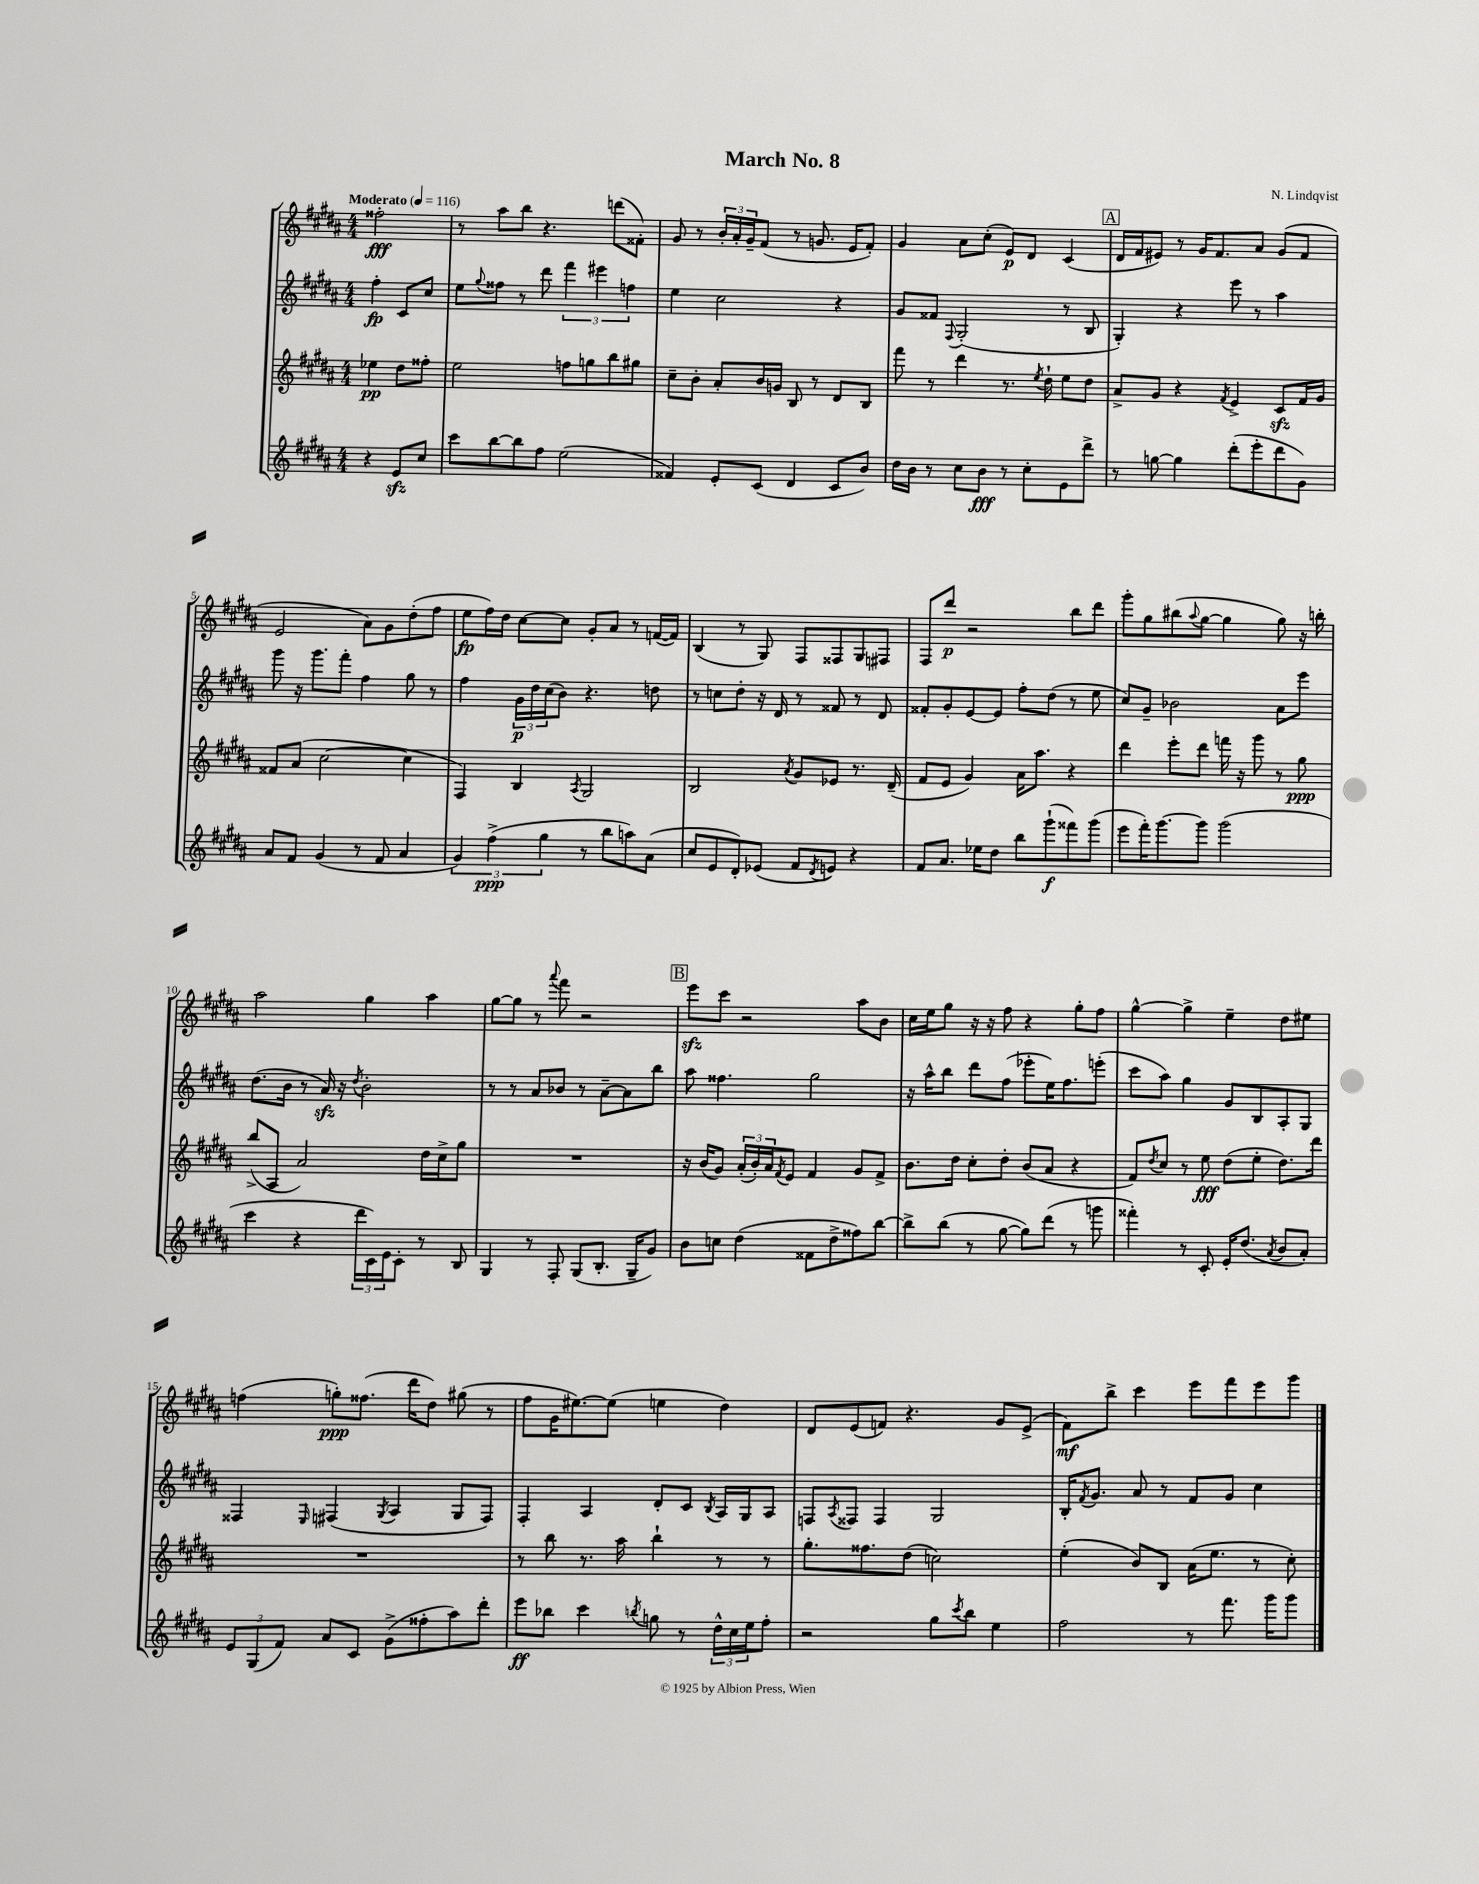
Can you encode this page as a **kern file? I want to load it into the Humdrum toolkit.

**kern	**dynam	**kern	**dynam	**kern	**dynam	**kern	**dynam
*part4	*part4	*part3	*part3	*part2	*part2	*part1	*part1
*staff4	*staff4	*staff3	*staff3	*staff2	*staff2	*staff1	*staff1
*clefG2	*	*clefG2	*	*clefG2	*	*clefG2	*
*k[f#c#g#d#a#]	*	*k[f#c#g#d#a#]	*	*k[f#c#g#d#a#]	*	*k[f#c#g#d#a#]	*
*M4/4	*	*M4/4	*	*M4/4	*	*M4/4	*
*MM116	*	*MM116	*	*MM116	*	*MM116	*
=	=	=	=	=	=	=	=
!	!	!	!	!	!	!LO:TX:a:B:t=Moderato	!
4r	.	4ee-X\	pp	4ff#'\	fp	2ff##X'\	fff
8ezz/L	.	8dd#\L	.	8c#/L	.	.	.
8cc#/J	.	8ff##X'\J	.	8cc#/J	.	.	.
=1	=1	=1	=1	=1	=1	=1	=1
8ccc#\L	.	2ee\	.	8ee\L	.	8r	.
.	.	.	.	8qqgg#/	.	.	.
[8bb\	.	.	.	8ff##X\J	.	8aa#\L	.
8bb\]	.	.	.	8r	.	8bb\J	.
8ff#\J	.	.	.	8ddd#\	.	4.r	.
(2ee\	.	8ffn\L	.	6fff#\	.	.	.
.	.	8ggn\	.	.	.	.	.
.	.	.	.	6eee#X\	.	.	.
.	.	8bb\	.	.	.	(8dddn\L	.
.	.	.	.	6ffn\	.	.	.
.	.	8gg#X\J	.	.	.	8f##X'\J)	.
=2	=2	=2	=2	=2	=2	=2	=2
4f##X/)	.	8cc#~\L	.	4ee\	.	8g#/	.
.	.	8b'\J	.	.	.	8r	.
8e'/L	.	8a#'/L	.	2cc#\	.	24b'/LL	.
.	.	.	.	.	.	24a#'/	.
.	.	.	.	.	.	24g#~/J	.
(8c#/J	.	16b/L	.	.	.	(8f#/J	.
.	.	16gn/JJ	.	.	.	.	.
4d#/	.	8B/	.	.	.	8r	.
.	.	8r	.	.	.	8.gn/	.
8c#/L	.	8d#/L	.	4r	.	.	.
.	.	.	.	.	.	16e/KL	.
8b/J)	.	8B/J	.	.	.	8f#'/J)	.
=3	=3	=3	=3	=3	=3	=3	=3
16dd#\LL	.	8fff#\	.	8g#/L	.	4g#/	.
16b\JJ	.	.	.	.	.	.	.
8r	.	8r	.	8f##X/J	.	.	.
.	.	.	.	8qqF#/	.	.	.
8cc#\L	.	4ddd#\	.	(2G#'/	.	8a#\L	.
8b\J	fff	.	.	.	.	(8cc#'\J	.
8r	.	8.r	.	.	.	8e/L)	p
8cc#'\L	.	.	.	.	.	8d#/J	.
.	.	8qee/	.	.	.	.	.
.	.	16dd#`\	.	.	.	.	.
8e\	.	8ee\L	.	8r	.	(4c#/	.
8ddd#^\J	.	8dd#\J	.	8B/	.	.	.
!!LO:REH:place=s1:t=A
=4	=4	=4	=4	=4	=4	=4	=4
8r	.	8a#^/L	.	4G#'/)	.	16d#/LL	.
.	.	.	.	.	.	16f#/J	.
[8ggn\	.	8g#/J	.	.	.	8e#X/J)	.
4gg\]	.	4r	.	4r	.	8r	.
.	.	.	.	.	.	16g#/KL	.
.	.	.	.	.	.	8.f#/	.
.	.	8qf#/	.	.	.	.	.
(8ddd#'\L	.	4e^/	.	8eee\	.	.	.
8eee'\	.	.	.	8r	.	8a#/J	.
8ddd#\	.	8c#zz/L	.	4aa#\	.	(8g#/L	.
8g#\J)	.	16f#/L	.	.	.	8f#/J	.
.	.	16g#/JJ	.	.	.	.	.
!!LO:LB:g=z
=5	=5	=5	=5	=5	=5	=5	=5
8a#/L	.	8f##X/L	.	8ggg#\	.	2e/	.
8f#/J	.	(8a#/J	.	16r	.	.	.
.	.	.	.	8.ggg#\L	.	.	.
(4g#/	.	[2cc#\	.	.	.	.	.
.	.	.	.	8fff#'\J	.	.	.
8r	.	.	.	4ff#\	.	8a#\L)	.
8f#/	.	.	.	.	.	8g#\	.
4a#/	.	4cc#\]	.	8gg#\	.	(8dd#'\	.
.	.	.	.	8r	.	8ff#\J	.
=6	=6	=6	=6	=6	=6	=6	=6
6g#/)	.	4F#/)	.	4ff#\	.	8ee\L	fp
.	.	.	.	.	.	16ff#\L)	.
(6ff#^\	ppp	.	.	.	.	.	.
.	.	.	.	.	.	16dd#\JJ	.
.	.	4B/	.	24g#\LL	p	[8cc#\L	.
.	.	.	.	24dd#\	.	.	.
6gg#\	.	.	.	(24cc#\J	.	.	.
.	.	.	.	8b\J)	.	8cc#\J]	.
.	.	8qA#/	.	.	.	.	.
8r	.	2G#/	.	4.r	.	8g#'/L	.
8bb\L	.	.	.	.	.	8a#/J	.
8aan\)	.	.	.	.	.	8r	.
(8a#\J	.	.	.	8ddn\	.	([16fn/LL	.
.	.	.	.	.	.	16f/JJ])	.
=7	=7	=7	=7	=7	=7	=7	=7
8cc#/L	.	2B/	.	8r	.	(4B/	.
8e/	.	.	.	8ccn\L	.	.	.
8d#'/)	.	.	.	8dd#'\J	.	8r	.
(8e-X/J	.	.	.	16r	.	8G#/)	.
.	.	.	.	16d#/	.	.	.
.	.	8qa#/	.	.	.	.	.
8f#/L	.	8g#/L	.	8r	.	8F#/L	.
8qd#/	.	.	.	.	.	.	.
8en/J)	.	8e-X/J	.	8f##X/	.	8F##X/	.
4r	.	8.r	.	8r	.	8G#/	.
.	.	.	.	8d#/	.	8F#X/J	.
.	.	(16d#~/	.	.	.	.	.
=8	=8	=8	=8	=8	=8	=8	=8
8f#/L	.	8f#/L	.	8f##X'/L	.	8F#/L	.
8.a#/J	.	8e/J	.	8g#'/	.	8ddd#/J	p
.	.	4g#/)	.	[8e/	.	2r	.
16ee-X\KL	.	.	.	.	.	.	.
8dd#\J	.	.	.	8e/J]	.	.	.
8bb\L	.	16a#\KL	.	8ff#'\L	.	.	.
.	.	8.aa#\J	.	.	.	.	.
(8ggg#`\	f	.	.	(8dd#\J	.	.	.
8fff##X\)	.	4r	.	8r	.	8bb\L	.
(8ggg#\J	.	.	.	8ee\	.	8ddd#\J	.
=9	=9	=9	=9	=9	=9	=9	=9
8eee\L	.	4ddd#\	.	8cc#/L)	.	8ggg#'\L	.
16fff#'\K)	.	.	.	8g#~/J	.	8gg#\	.
[8.ggg#\	.	.	.	.	.	.	.
.	.	8eee'\L	.	2b-X\	.	(8bb#X\	.
.	.	.	.	.	.	8qqaa#/	.
8ggg#\J]	.	8ddd#\J	.	.	.	[8gg#\J	.
(2ggg#\	.	16fffn\	.	.	.	4gg#\]	.
.	.	16r	.	.	.	.	.
.	.	8ggg#\	.	.	.	.	.
.	.	8r	.	8a#\L	.	8gg#\)	.
.	.	8gg#\	ppp	8eee\J	.	16r	.
.	.	.	.	.	.	16bbn'\	.
!!LO:LB:g=z
=10	=10	=10	=10	=10	=10	=10	=10
4ccc#\	.	(8bb^/L	.	(8.dd#\L	.	2aa#\	.
.	.	8A#/J	.	.	.	.	.
.	.	.	.	16b\Jk	.	.	.
4r	.	2a#/)	.	8r	.	.	.
.	.	.	.	16a#zz/)	.	.	.
.	.	.	.	16r	.	.	.
.	.	.	.	8qdd#/	.	.	.
24ddd#\LL	.	.	.	2b'\	.	4gg#\	.
24c#\)	.	.	.	.	.	.	.
24e\J	.	.	.	.	.	.	.
8c#'\J	.	.	.	.	.	.	.
8r	.	16dd#\LL	.	.	.	4aa#\	.
.	.	16cc#^\J	.	.	.	.	.
8B/	.	8gg#\J	.	.	.	.	.
=11	=11	=11	=11	=11	=11	=11	=11
4G#/	.	1r	.	8r	.	[8gg#\L	.
.	.	.	.	8r	.	8gg#\J]	.
8r	.	.	.	8a#/L	.	8r	.
.	.	.	.	.	.	8qqaaa#/	.
8F#'/	.	.	.	8b-X/J	.	8fff#\	.
(8G#/L	.	.	.	8r	.	2r	.
8.B'/J	.	.	.	[8a#~\L	.	.	.
.	.	.	.	8a#\]	.	.	.
16G#~/KL	.	.	.	.	.	.	.
8g#/J)	.	.	.	8bb\J	.	.	.
!!LO:REH:place=s1:t=B
=12	=12	=12	=12	=12	=12	=12	=12
8b\L	.	16r	.	8aa#\	.	8eeezz\L	.
.	.	(16b/KL	.	.	.	.	.
8ccn\J	.	8g#/J)	.	4.ff##X\	.	8ccc#\J	.
(4dd#\	.	(24a#'/LL	.	.	.	2r	.
.	.	24b'/)	.	.	.	.	.
.	.	24a#/J	.	.	.	.	.
.	.	8qf#/	.	.	.	.	.
.	.	8e/J	.	.	.	.	.
8f##X\L	.	4f#/	.	2gg#\	.	.	.
8dd#^\	.	.	.	.	.	.	.
8ff##X\)	.	8g#/L	.	.	.	8aa#\L	.
[8bb\J	.	8f#^/J	.	.	.	8b\J	.
=13	=13	=13	=13	=13	=13	=13	=13
8bb^\L]	.	8.b\L	.	16r	.	16cc#\LL	.
.	.	.	.	16aa#^^\KL	.	16ee\J	.
(8bb\J	.	.	.	8bb\J	.	8gg#\J	.
.	.	16dd#\Jk	.	.	.	.	.
8r	.	8cc#'\L	.	8ddd#\L	.	16r	.
.	.	.	.	.	.	16r	.
[8gg#\	.	8dd#'\J	.	(8ff#\J	.	8ff#\	.
8gg#\L])	.	(8b/L	.	8eee-X'\L	.	4r	.
(8ddd#\J	.	8a#/J	.	16ee\K)	.	.	.
.	.	.	.	8.ff#\	.	.	.
8r	.	4r	.	.	.	8gg#'\L	.
8gggn\	.	.	.	(8eeen'\J	.	8ff#\J	.
=14	=14	=14	=14	=14	=14	=14	=14
4fff##X'\)	.	8f#/L)	.	8ccc#\L	.	[4gg#^^\	.
.	.	8qdd#/	.	.	.	.	.
.	.	8cc#/J	.	8aa#\J)	.	.	.
8r	.	8r	.	4gg#\	.	4gg#^\]	.
8c#'/	.	8ee\	fff	.	.	.	.
16e'/KL	.	(8dd#\L	.	8g#/L	.	4ee~\	.
(8.dd#/J	.	.	.	.	.	.	.
.	.	8ee'\J	.	8B/	.	.	.
8qa#/	.	.	.	.	.	.	.
8b/L	.	8.dd#\L)	.	8A#'/	.	8dd#\L	.
8a#'/J)	.	.	.	8G#/J	.	8ee#X\J	.
.	.	16ddd#\Jk	.	.	.	.	.
!!LO:LB:g=z
=15	=15	=15	=15	=15	=15	=15	=15
12e/L	.	1r	.	4F##X/	.	(4ffn\	.
(12G#/	.	.	.	.	.	.	.
12f#/J)	.	.	.	.	.	.	.
.	.	.	.	16qqE/	.	.	.
8a#/L	.	.	.	(4F#X/	.	8ggn'\L)	ppp
8c#/J	.	.	.	.	.	(8.ff##X\J	.
.	.	.	.	8qG#/	.	.	.
(8g#^\L	.	.	.	4A#/	.	.	.
.	.	.	.	.	.	16ddd#\KL	.
8ff##X'\	.	.	.	.	.	8dd#\J)	.
8aa#\)	.	.	.	8G#/L	.	(8gg#X\	.
8ddd#'\J	.	.	.	8F#/J)	.	8r	.
=16	=16	=16	=16	=16	=16	=16	=16
8eee\L	ff	8r	.	4F#'/	.	8ff#\L	.
8bb-X\J	.	8bb\	.	.	.	16g#\K	.
.	.	.	.	.	.	[8.ee#X\)	.
4ccc#\	.	8.r	.	4A#/	.	.	.
.	.	.	.	.	.	(8ee#\J]	.
.	.	16aa#\	.	.	.	.	.
8qbbn/	.	.	.	.	.	.	.
8ggn\	.	4bb`\	.	8d#'/L	.	4een\	.
8r	.	.	.	8c#/J	.	.	.
.	.	.	.	8qB/	.	.	.
24dd#^^\LL	.	8r	.	16A#/LL	.	4dd#\)	.
24cc#\	.	.	.	.	.	.	.
.	.	.	.	16G#/J	.	.	.
24ee\J	.	.	.	.	.	.	.
8ff#'\J	.	8r	.	8A#/J	.	.	.
=17	=17	=17	=17	=17	=17	=17	=17
2r	.	8.gg#'\L	.	8Fn/L	.	8d#/L	.
.	.	.	.	8qA#/	.	.	.
.	.	.	.	8F##X/J	.	(8e/	.
.	.	8.ff##X\	.	.	.	.	.
.	.	.	.	4F##/	.	8fn/J)	.
.	.	(8dd#\J	.	.	.	4.r	.
8gg#\L	.	2ccn\)	.	2G#/	.	.	.
8qccc#/	.	.	.	.	.	.	.
8bb\J	.	.	.	.	.	.	.
4ee\	.	.	.	.	.	8g#/L	.
.	.	.	.	.	.	(8e^/J	.
=18	=18	=18	=18	=18	=18	=18	=18
2ff#\	.	(4ee'\	.	16B'/KL	.	8f#\L)	mf
.	.	.	.	8qf#/	.	.	.
.	.	.	.	8.g#/J	.	.	.
.	.	.	.	.	.	8bb^\J	.
.	.	8b/L)	.	8a#/	.	4ccc#\	.
.	.	8B/J	.	8r	.	.	.
8r	.	(16a#\KL	.	8f#/L	.	8eee\L	.
.	.	8.ee\J	.	.	.	.	.
8.fff#\	.	.	.	8g#/J	.	8fff#\	.
.	.	8r	.	4cc#\	.	8eee\	.
16ggg#\KL	.	.	.	.	.	.	.
8ggg#\J	.	8cc#'\)	.	.	.	8ggg#\J	.
==	==	==	==	==	==	==	==
*-	*-	*-	*-	*-	*-	*-	*-
